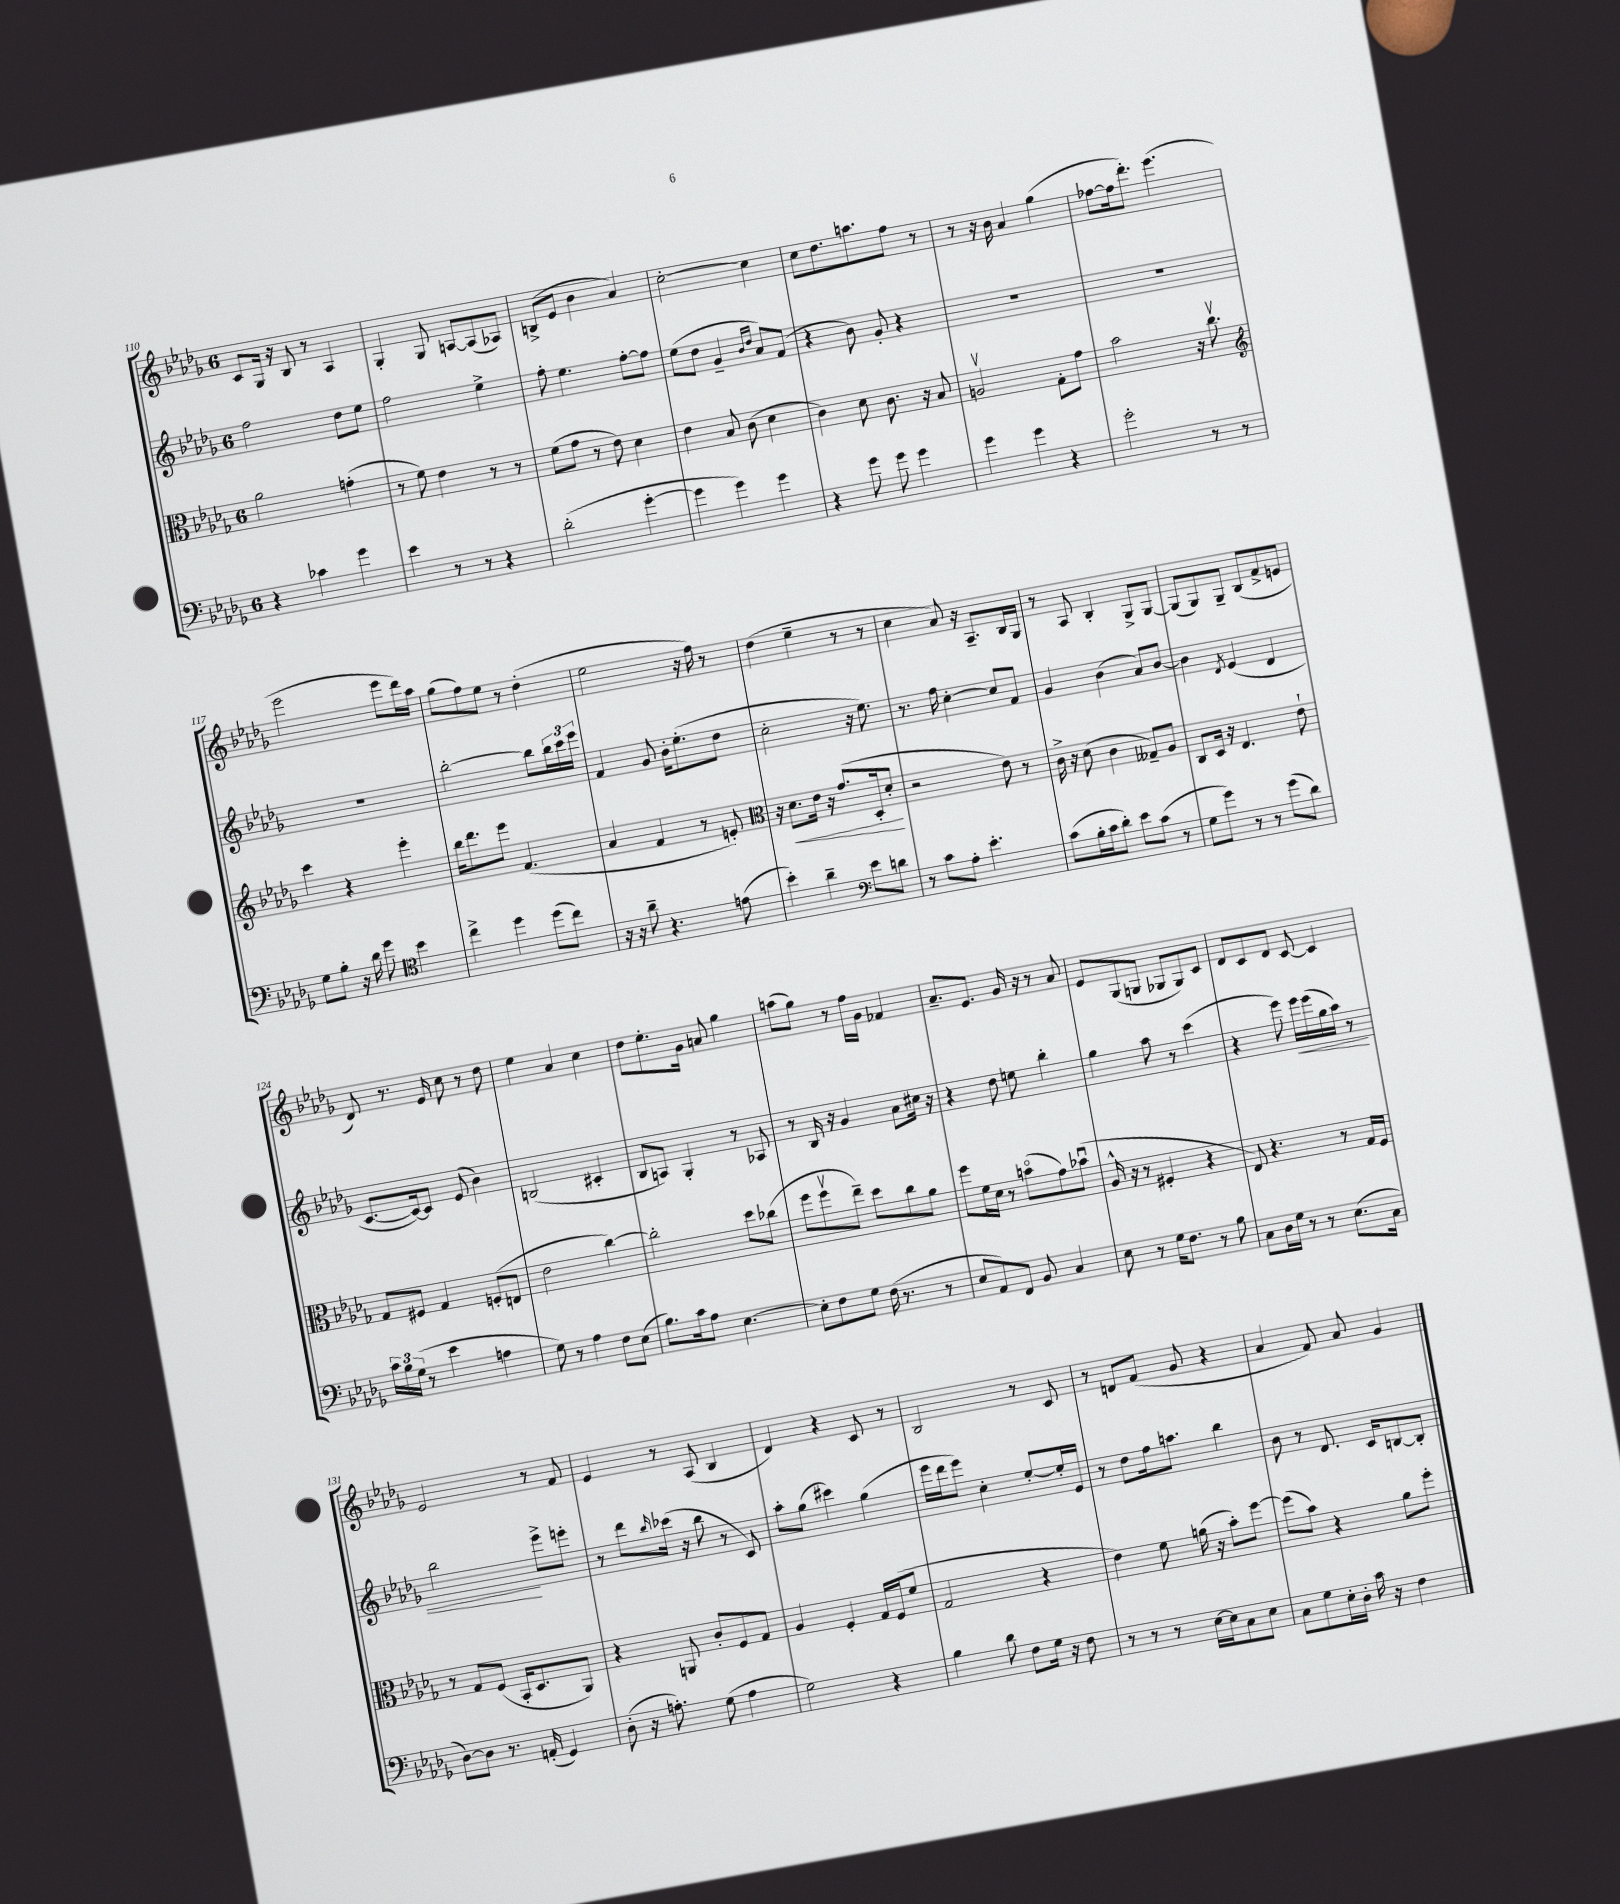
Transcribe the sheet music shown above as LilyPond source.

<<
\new StaffGroup <<
\new Staff = "s0" {
    \clef treble \key des \major \once \override Staff.TimeSignature.style = #'single-digit \time 6/8
    c'8 ges16 r16 bes8 r8 aes4 |
    ges4-. ges8 a8~ a8( aes8) |
    b8->( ees'8 bes'4 aes'4) |
    c''2~-. c''4 |
    c''8 des''8. a''8. f''8 r8 |
    r8 r16 bes'16 aes'4 ges''4( |
    fes''8~ fes''16 des'''8.-.) ees'''4.( |
    ees'''2 ees'''8 des'''16) aes''16 |
    ges''8( f''8) ees''8 r8 des''4-.( |
    ees''2 r16 f''16) r8 |
    des''4( ees''4-- r8 r8 |
    c''4 aes'8) r16 aes8.-- bes16 ges16 |
    r8 aes8 bes4-. ges8-> ges8~ |
    ges8( ges8) ges8-- bes8( f'8-> e'8 |
    des'8) r8. ees'16 c''8 r8 des''8 |
    ees''4 aes'4 c''4 |
    des''8 ees''8.-. ges'16 a'8 ges''4 |
    a''8( ges''8) r8 f''16 ges'16 fes'4 |
    aes'8.-- ees'8. ges'16 r16 r8 aes'8 |
    ees'8 ges8( g8 ges8 ges8) c'8 |
    des'8 c'8 des'8 c'8~ c'4 |
    ees'2 r8 f'8 |
    ees'4 r8 aes8( bes4 |
    des'4) r4 c'8 r8 |
    bes2 r8 c'8 |
    r8 d'8 f'8( ges'8 r4 |
    aes'4 f'8) aes'8 ges'4 \bar "|." |
}
\new Staff = "s1" {
    \clef treble \key des \major \once \override Staff.TimeSignature.style = #'single-digit \time 6/8
    f''2 des''8 ees''8 |
    f''2 ees''4-> |
    f''8-. ees''4. f''8~-. f''8 |
    ees''8( des''8 ges'4-- \grace { bes'16 des''16 } aes'8) f'8( |
    r4 bes'8) ges'8-. r4 |
    R2. |
    R2. |
    R2. |
    bes''2~-. bes''8 \tuplet 3/2 { bes''16 c'''16 ees'''16 } |
    f'4 ges'8 bes'16-. ees''8.-.( des''8 |
    c''2-. r16 ees''8.) |
    r8. f''16 c''4~-. c''8 f'8 |
    ges'4 bes'4( aes'8) bes'8~ |
    bes'4 \acciaccatura { des'8 } ees'4( des'4 |
    c'8.~ c'16~) c'8 ees'8( bes'4) |
    b2( cis'4-. |
    bes8 a8) ges4-. r8 aes8 |
    r8 bes16 r16 ges'4 aes'8 cis''16 r16 |
    r4 des''8 e''8 bes''4-. |
    ges''4 aes''8 r8 c'''4( |
    r4 ees'''8) ees'''16\< ees'''16( ges''16 aes''16) r8 |
    bes''2\! ees'''8-> e'''8-. |
    r8 des'''8 \grace { bes''16 } ces'''16( r16 bes''8 r8 c'8) |
    aes''8-. ges''8( cis'''4) ges''4( |
    ees'''16 des'''16 ees'''8) c''4-. ees''8~-. ees''16-. ees'16 |
    r8 des''8 f''16 a''8. bes''4 |
    bes'8 r8 des'8. c'16 b8~ b8-. \bar "|." |
}
\new Staff = "s2" {
    \clef alto \key des \major \once \override Staff.TimeSignature.style = #'single-digit \time 6/8
    aes'2 g'4-.( |
    r8 f'8) ees'4 r8 r8 |
    f'8( ges'8 r8 ees'8) des'4 |
    ees'4 bes8 c'8( des'4 |
    c'4) des'8 c'8. r16 bes8 |
    a2\upbow ges8-. ges'8 |
    bes'2 r16 c''8.\upbow |
    \clef treble c'''4 r4 ees'''4-. |
    bes''16 des'''8. ees'''8 f'4.( |
    aes'4 f'4 r8 e'8-.) |
    \clef alto r16 des'8.\< ees'16 r16 ges'8.( des16-. des'8-.\! |
    r2 ees'8) r8 |
    c'16-> r16 des'8( c'4 geses8--) aes8 |
    c8 des16 r16 ees4. ees'8-! |
    ges8 fis8 ges4 f8-.( e8 |
    ees'2 c''4~) |
    c''2-. des''8 ces''8( |
    f''8 f''8\upbow ees''8--) des''8 c''8 aes'8 |
    f''8 f'16 des'16 r8 b'8\flageolet( ges'8) bes'8\downbow( |
    aes16-^ r16 r8 fis4-. r4 |
    ees8) r4. r8 ges16 f16 |
    r8 ges8 f8( bes,16-. des8. aes,8) |
    r4 a,8 c'8-. f8 ges8 |
    aes4 f4-. ges16 f16( f'8 |
    ges2 r4 |
    ees'4) f'8 a'16( r16 bes'8-.) f''8~ |
    f''8( bes'8) r4 aes'8 f''8-. \bar "|." |
}
\new Staff = "s3" {
    \clef bass \key des \major \once \override Staff.TimeSignature.style = #'single-digit \time 6/8
    r4 ces'4 ges'4 |
    ees'4 r8 r8 r4 |
    des'2-.( ges'4~-. |
    ges'4 ges'4) ges'4 |
    r4 ges'8 ges'8 ges'4 |
    ges'4 ges'4 r4 |
    ges'2-. r8 r8 |
    ges8 bes8-. r16 des'16 ges'8 \clef tenor bes'4 |
    c''4-> des''4 des''8( c''8) |
    r16 r16 aes'8-- r4. e'8( |
    bes'4-.) aes'4-- \clef bass ees'8 d'8 |
    r8 c'8 aes8-. ees'4.-. |
    c'8( bes16-. c'16 des'8-.) ees'8 c'8( r8 |
    ges8 ges'8) r8 r8 ges'8( des'8) |
    \tuplet 3/2 { c'16 bes16 ges16( } r8 ees'4 a4 |
    ges8) r8 aes4 f8 ees8( |
    bes8.) c'16 aes8 ees4.~ |
    ees8-. f8 ges8 f16( r8. r8 |
    ees8 aes,8) f,8 bes,8 c4 |
    ees8 r8 ges16 f8. r8 bes8 |
    c8 des16 ges16 r8 r8 ees8.( c16 |
    des8~) des8 r8. a,16-.( ges,4) |
    des8-.( r16 a8.-.) ges8( a4 |
    ges2) r4 |
    bes4 des'8 f8 ges16 r16 f8 |
    r8 r8 r8 ees16~ ees16 c8 ees8 |
    c8 ges8 ees16-. des16-. c'16 r16 f4 \bar "|." |
}
>>
>>
\layout { \context { \Score currentBarNumber = #110 } }
